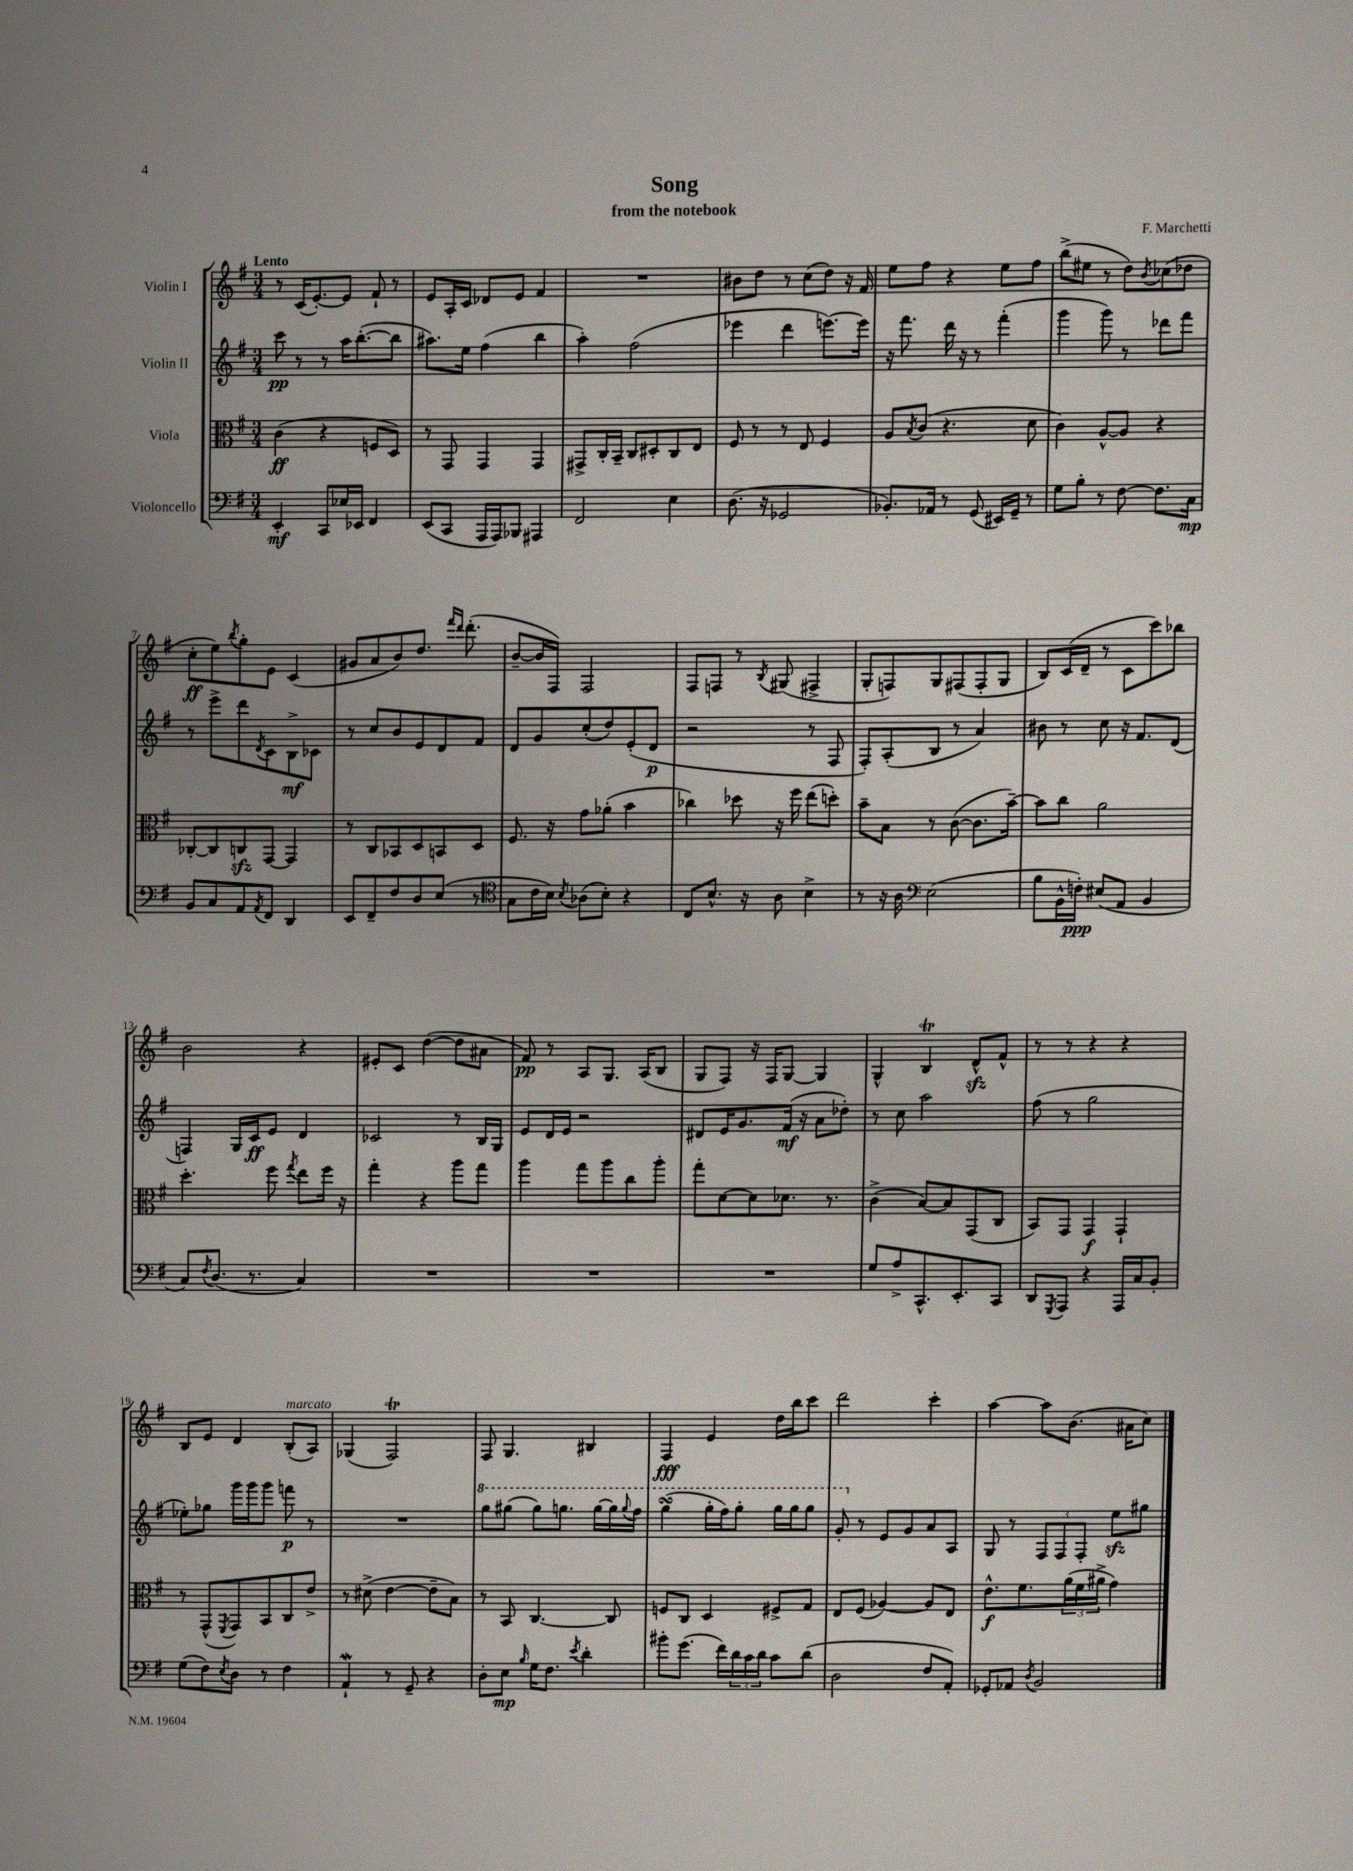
\header { title = "Song" composer = "F. Marchetti" subtitle = "from the notebook" }
<<
\new StaffGroup <<
\new Staff = "s0" \with { instrumentName = "Violin I" } {
    \clef treble \key g \major \numericTimeSignature \time 3/4 \tempo "Lento"
    r8 c'16( e'8.~-.) e'8 fis'8-! r8 |
    e'8 a16-. c'16 des'8 e'8 fis'4 |
    R2. |
    bis'8 d''8 r8 c''8( d''8) r16 fis'16 |
    e''8 fis''8 r4 e''8 fis''8 |
    b''8->( eis''8 r8 d''8) \acciaccatura { b'8 } ces''8( des''8 |
    c''8-.\ff e''8) \acciaccatura { b''8 } g''8-. e'8 c'4( |
    gis'8 a'8 b'8) d''8. \grace { fis'''16 d'''16 } d'''8.-.( |
    b'8~-- b'16 fis16) fis2 |
    fis8 f8 r8 \acciaccatura { b8 } gis8( fis4-> |
    g8-. f8) g8 fis8( fis8-. g8 |
    b8) c'16( d'16-- r8 c'8 c'''8) bes''8 |
    b'2 r4 |
    eis'8-. c'8 d''4~( d''8 ais'8 |
    fis'8\pp) r8 a8 g8. a16( b8 |
    g8 fis8) r16 fis16 g8~ g4 |
    g4-^ b4\trill d'8-^\sfz fis'8-^ |
    r8 r8 r4 r4 |
    b8 e'8 d'4 b8-.^\markup { \italic "marcato" }( a8) |
    ges4( fis2\trill) |
    fis8 g4. bis4 |
    fis4\fff e'4 d''16 b''16 c'''8 |
    d'''2 c'''4-. |
    a''4~ a''8 b'8.( ais'16 c''8) \bar "|." |
}
\new Staff = "s1" \with { instrumentName = "Violin II" } {
    \clef treble \key g \major \numericTimeSignature \time 3/4
    c'''8\pp r8 r8 a''16 b''8.~-.( b''8 |
    ais''8.) e''16 fis''4( b''4 |
    a''4-.) fis''2( |
    ees'''4 d'''4 e'''8.~) e'''16 |
    r16 fis'''8. d'''16 r16 r8 fis'''4-.( |
    g'''4 g'''8) r8 des'''8 fis'''8 |
    r8 e'''8-> d'''8 \acciaccatura { d'8 } c'8 b8->\mf ces'8 |
    r8 c''8 b'8 e'8 d'8 fis'8 |
    d'8 g'8 c''8-.( d''8) e'8-.( d'8\p |
    r2 r8 fis8 |
    fis8-.) a8-.( b8 r8 a'4) |
    bis'8 r8 c''8 r16 fis'8. d'8( |
    f4) g16 c'16\ff e'8 d'4 |
    ces'2 r8 b16 g16 |
    e'8 d'16 e'16 r2 |
    dis'8 e'16 g'8. fis'16\mf( r16 a'8 des''8-.) |
    r8 c''8 a''2 |
    fis''8( r8 g''2 |
    ees''8-.) ges''8 g'''16 g'''16 g'''8 f'''8\p r8 |
    R2. |
    \ottava #1 g'''8 gis'''8( gis'''8) g'''8. g'''16~ g'''16 \appoggiatura { g'''8 } fis'''16 |
    g'''4\turn( g'''16-. fis'''16) g'''8-. g'''16 g'''16 g'''8 |
    g''8-. \ottava #0 r8 e'8 g'8 a'8 a8 |
    g8 r8 \tuplet 3/2 { fis8 fis8 fis8-. } e''8\sfz gis''8 \bar "|." |
}
\new Staff = "s2" \with { instrumentName = "Viola" } {
    \clef alto \key g \major \numericTimeSignature \time 3/4
    c'4\ff( r4 f8 d8) |
    r8 g,8 g,4 g,4 |
    gis,8-> c16-. b,16-- c8 dis8-. c8 e8 |
    fis8 r8 r8 e8 fis4 |
    a8 \acciaccatura { b8 } c'8( r4. d'8 |
    c'4) a8~-^ a8 r4 |
    ces8~-. ces8 c8\sfz g,8~ g,4 |
    r8 c8 bes,8 d8 b,8 d8 |
    fis8. r16 g'8 aes'8-.( b'4 |
    ces''4) des''8 r16 fis''16 e''8( d''8-.) |
    b'8-- b8 r8 c'8~( c'8. b'16~--) |
    b'8 c''8 a'2 |
    d''4.-. fis''8 \acciaccatura { g''8 } e''8 fis''16 r16 |
    g''4-. r4 a''8 g''8 |
    a''4 g''8 a''8 c''8 a''8-. |
    g''8-. d'8~ d'8 des'8. r8. |
    c'4->( b8~) b8 g,8( c8 |
    b,8) g,8 g,4\f g,4-! |
    r8 g,8-^( \acciaccatura { fis,8 } g,8) b,8 c8 e'8-> |
    r8 dis'8->( e'4~ e'8-- b8) |
    r8 b,8 c4.~ c8 |
    f8 c8 d4 fis8-> g8 |
    e8 fis8( aes4~) aes8 e8 |
    e'8.-^\f fis'8. \tuplet 3/2 { a'16( fis'16 ais'16-> } g'4) \bar "|." |
}
\new Staff = "s3" \with { instrumentName = "Violoncello" } {
    \clef bass \key g \major \numericTimeSignature \time 3/4
    e,4-.\mf c,8 ees16 ees,16 fis,4 |
    e,8( c,8 a,,16 a,,16) bes,,8 ais,,4 |
    fis,2 e4 |
    d8.( r16 ges,2 |
    bes,8.-.) aes,16 r8 g,8( eis,16) g,16-- r8 |
    g8 b8-. r8 fis8~ fis8. c16\mp |
    b,8 c8 a,8 \acciaccatura { a,8 } fis,8 d,4 |
    e,8 fis,8-- fis8 d8 e8( r8 |
    \clef tenor g8 c'16 b16) \acciaccatura { b8 } aes8( b8-.) r4 |
    c8 b8.-^ r16 a8 b4-> |
    r8 r16 a16 \clef bass e2( |
    b8 b,16-^ f16-.\ppp) eis8( a,8 b,4 |
    c8) \acciaccatura { fis8 } d8.( r8. c4) |
    R2. |
    R2. |
    R2. |
    g8 a8-> c,8.-^ e,8.-. c,8 |
    d,8 \acciaccatura { g,,8 } a,,8 r4 a,,16 c16 b,8-. |
    g8( fis8) \acciaccatura { e8 } d8 r8 fis4 |
    a,4-!\mordent r8 g,8-- r4 |
    d8-. e8\mp \grace { b16 } g16 fis8. \acciaccatura { e'8 } d'4-. |
    bis'8-. g'8.( fis'16) \tuplet 3/2 { d'16 c'16 d'16 } c'8 d'8( |
    d2 fis8 a,8-.) |
    ges,8-. aes,8 \acciaccatura { d8 } b,2 \bar "|." |
}
>>
>>
